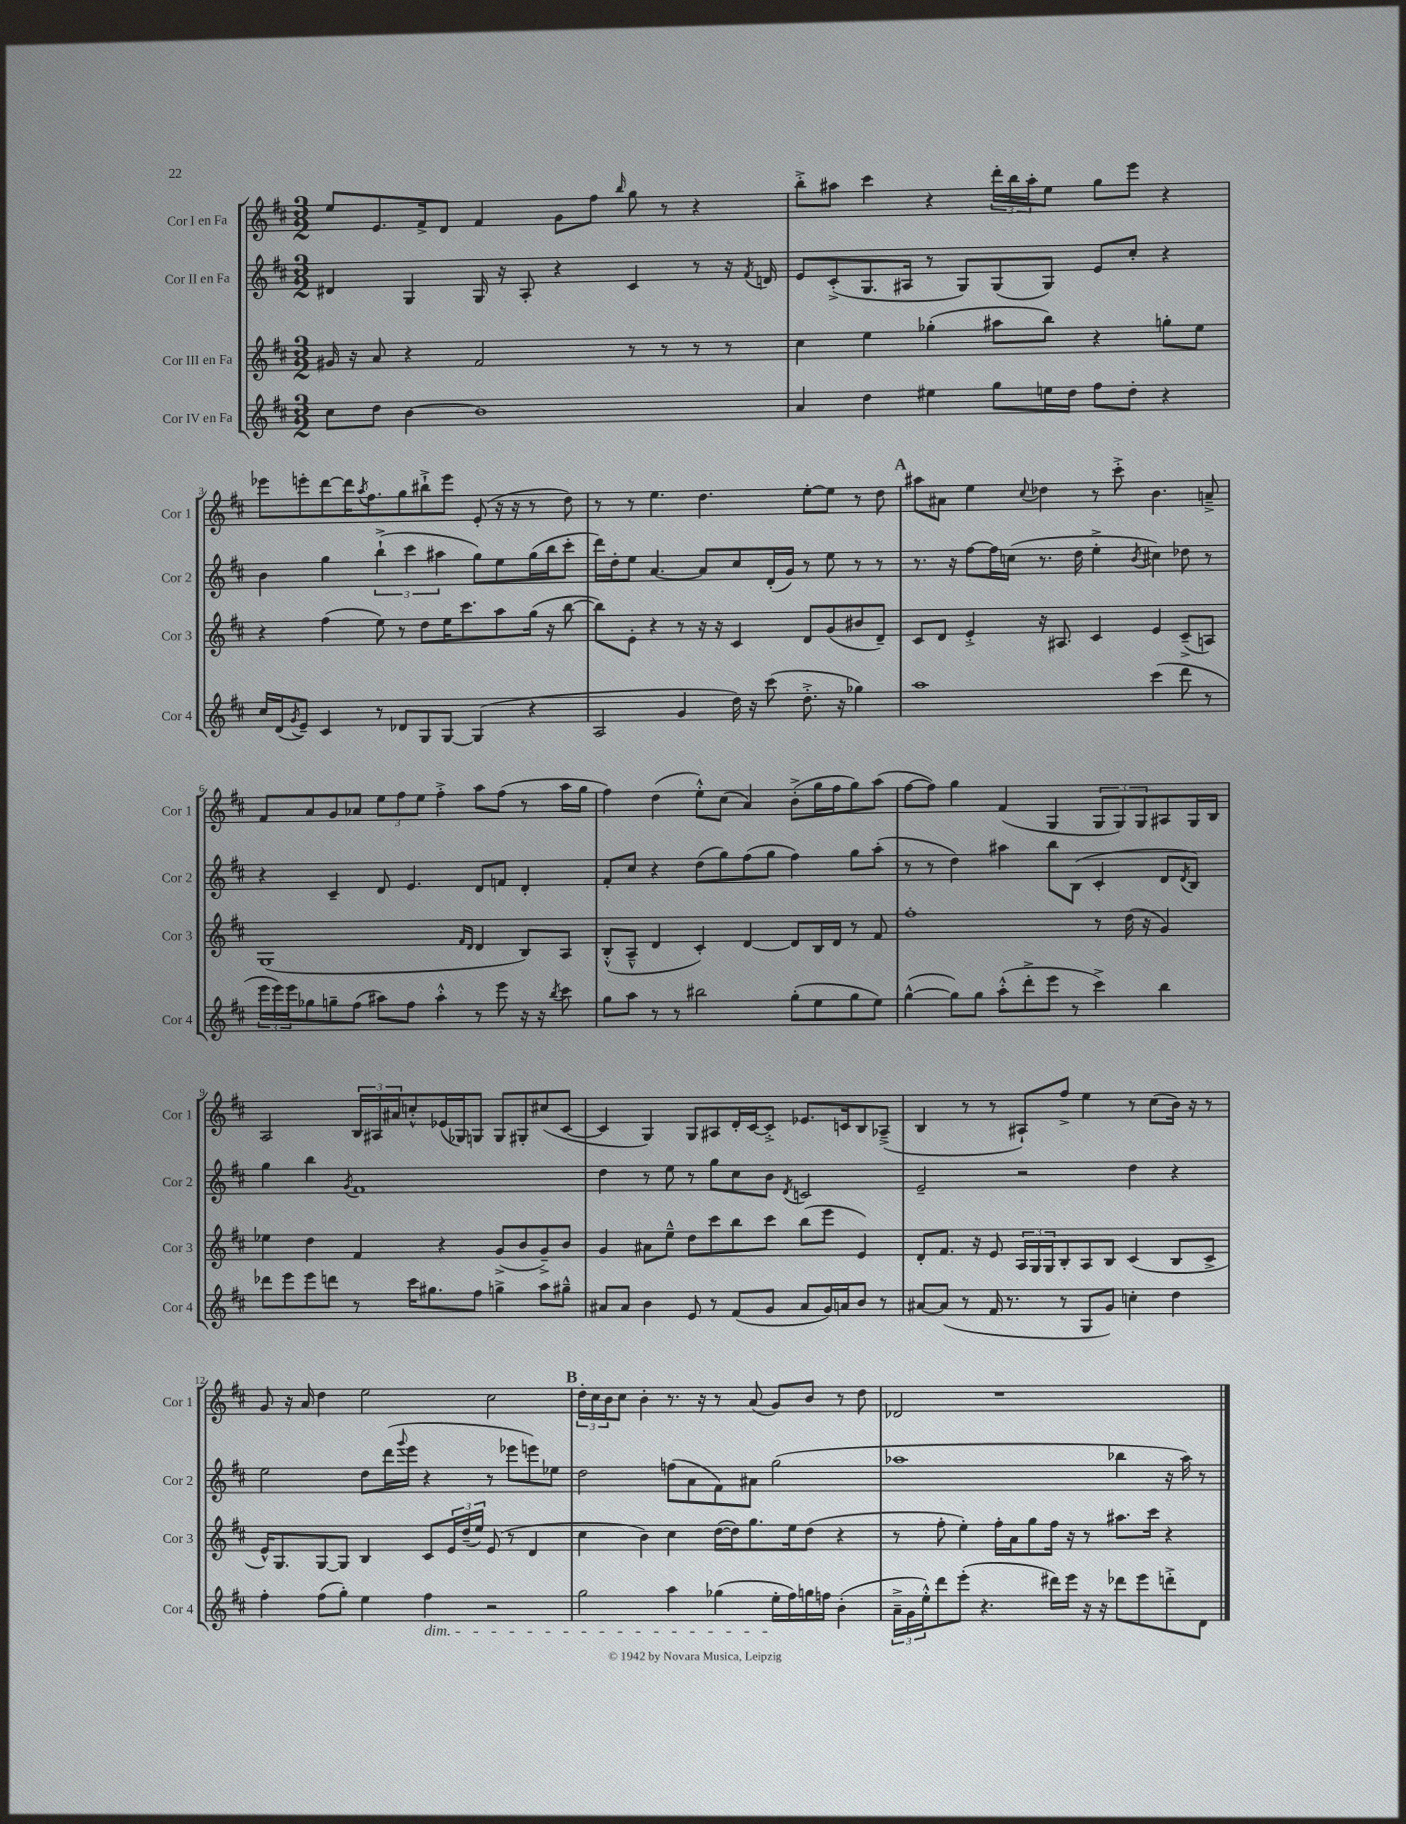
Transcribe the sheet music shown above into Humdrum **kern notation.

**kern	**kern	**kern	**kern
*part4	*part3	*part2	*part1
*staff4	*staff3	*staff2	*staff1
*I"Cor IV en Fa	*I"Cor III en Fa	*I"Cor II en Fa	*I"Cor I en Fa
*I'Cor 4	*I'Cor 3	*I'Cor 2	*I'Cor 1
*clefG2	*clefG2	*clefG2	*clefG2
*k[f#c#]	*k[f#c#]	*k[f#c#]	*k[f#c#]
*M3/2	*M3/2	*M3/2	*M3/2
=1	=1	=1	=1
8cc#\L	16g#X/	4d#X/	8ee/L
.	16r	.	.
8dd\J	8a/	.	8.e/
[4b\	4r	4G/	.
.	.	.	16f#^/k
.	.	.	8d/J
1b]	2f#/	16G/	4f#/
.	.	16r	.
.	.	8A'/	.
.	.	4r	8g\L
.	.	.	8ff#\J
.	.	.	16qqbb/
.	8r	4c#/	8gg\
.	8r	.	8r
.	8r	8r	4r
.	8r	16r	.
.	.	8qf#/	.
.	.	16dn/	.
=2	=2	=2	=2
4a/	4cc#\	8e/L	8bb'^\L
.	.	(8c#'^/	8aa#X\J
4dd\	4ee\	8.G/	4ccc#\
.	.	16A#X/Jk	.
4ee#X\	(4gg-X'\	8r	4r
.	.	8G/L)	.
8gg\L	8aa#X\L	(8G/	24ddd'\LL
.	.	.	24bb\
.	.	.	24aa#'\J
16een\L	8bb\J)	8G/J)	8ee\J
16dd\JJ	.	.	.
8ff#\L	4r	8e/L	8gg\L
8dd'\J	.	8cc#'/J	8eee\J
4r	8ggn'\L	4r	4r
.	8ee\J	.	.
!!LO:LB:g=z
=3	=3	=3	=3
16cc#/LL	4r	4b\	8eee-X\L
(16d/J	.	.	.
8qg/	.	.	.
8e~/J)	.	.	8eeen'\
4c#/	(4ff#\	4gg\	[8ddd\
.	.	.	16ddd\K]
.	.	.	8qaa/
.	.	.	8.ff#\
8r	8ee\)	(6bb`^\	.
8d-X/L	8r	.	8gg\
.	.	6ccc#\	.
8G/	8dd\L	.	8bb#X`^\
.	.	6aa#X\	.
[8G/J	16ee\K	.	8eee\J
.	8.ccc#\	.	.
(4G/]	.	8gg\L)	(8e'/
.	8aa\	8ee\	16r
.	.	.	16r
4r	(16gg\Jk	(16gg\L	8r
.	16r	16bb\J	.
.	[8bb\	8ccc#'\J	8dd\)
=4	=4	=4	=4
2A/	8bb\L])	16ddd\LL)	8r
.	.	16dd'\J	.
.	8e'\J	8ee\J	8r
.	4r	[4.a/	4.ee\
4g/	8r	.	.
.	16r	8a/L]	4.dd\
.	16r	.	.
16dd\)	4c#/	8cc#/	.
16r	.	.	.
(8ccc#\	.	(16d'/L	.
.	.	16g/JJ)	.
8.dd'^\	8d/L	8r	[8ee'\L
.	(8g/	8ee\	8ee\J]
16r	.	.	.
4gg-X\)	8b#X/	8r	8r
.	8d~/J)	8r	8dd\
!!LO:REH:place=s1:t=A
=5	=5	=5	=5
1aa	8c#/L	8.r	8aa#X\L
.	8d/J	.	8a#X\J
.	.	16r	.
.	4e'^/	[8ff#\L	4ee\
.	.	16ff#\L]	.
.	.	(16ccn\JJ	.
.	.	.	8qqcc#/
.	16r	8.r	4dd-X\
.	8.A#X/	.	.
.	.	16dd\	.
.	4c#/	4ee'^\	8r
.	.	.	8ccc#'^\
.	.	8qb/	.
(4ccc#\	4e/	4cc#X\)	4.b\
8ddd\	(8c#~^/L	8dd-X\	.
8r	8An/J)	8r	8an~^/
!!LO:LB:g=z
=6	=6	=6	=6
24eee\LL	(1G	4r	8f#/L
24eee\)	.	.	.
24eee\J	.	.	.
8gg-X\	.	.	8a/
8ggn~\	.	4c#~/	8g/
(8ff#\J	.	.	8a-X/J
8aa#X\L)	.	8d/	12ee\L
.	.	.	12ff#\
8ff#\J	.	4.e/	.
.	.	.	12ee\J
4aa#'^^\	.	.	4ff#'^\
.	16qqf#/LL	.	.
.	16qqd/JJ	.	.
8r	4d/	8d/L	8aa\L
8eee\	.	8fn/J	(8ff#\J
16r	8B/L)	4d'/	8r
16r	.	.	.
8qbb/	.	.	.
8ccc#\	8A/J	.	16aa\LL
.	.	.	16gg\JJ
=7	=7	=7	=7
8gg\L	(8B'^^/L	8f#'/L	4ff#\)
8aa\J	8A~^^/J	8cc#/J	.
8r	4d/	4r	(4dd\
8r	.	.	.
2bb#X\	4c#'/)	(8dd\L	8ee'^^\L)
.	.	8gg\)	(8cc#\J
.	[4d/	(8ff#\	4a/)
.	.	8gg\J	.
(8gg'\L	8d/L]	4ff#\)	(8b'^\L
8ee\	16B/L	.	16gg\L
.	16d/JJ	.	16ff#\J
8gg\	8r	8gg\L	8gg\)
8ee\J)	8f#/	(8aa'\J	(8aa\J
=8	=8	=8	=8
([4gg^^\	1ff#'	8r	[8ff#\L
.	.	8r	8ff#\J])
8gg\L])	.	4dd\)	4gg\
8gg\J	.	.	.
(8aa'^^\L	.	4aa#X\	(4f#/
8ddd'^\	.	.	.
8eee\J	.	8bb\L	4G/
8r	.	(8B\J	.
4ccc#^\)	8r	4c#'/	12G/L
.	.	.	12G/)
.	(16dd\	.	.
.	.	.	12G/
.	16r	.	.
4bb\	4g/)	8d/L	8A#X/
.	.	8qd/	.
.	.	8B/J)	16G/L
.	.	.	16B/JJ
!!LO:LB:g=z
=9	=9	=9	=9
8ddd-X\L	4ee-X\	4gg\	2A/
8eee\	.	.	.
8eee\	4dd\	4bb\	.
8dddn\J	.	.	.
.	.	8qg/	.
8r	4f#/	1f#	24B/LL
.	.	.	24A#X/
.	.	.	24a#X/J
16ccc#\KL	.	.	8ccn'^^/
8.gg#X\	.	.	.
.	4r	.	(16e-X/L
.	.	.	16G-X/J)
8ff#\J	.	.	8Gn/J
4ggn^\	(8g^/L	.	8G/L
.	8b/	.	8G#X'/
8aa\L	8g~^/)	.	(8cc#X/
8gg#X~^^\J	8b/J	.	[8c#/J
=10	=10	=10	=10
8a#X/L	4g/	4dd\	4c#/]
8a#/J	.	.	.
4b\	8a#X\L	8r	4G/)
.	8ee~^^\J	8ee\	.
8e/	8dd\L	8r	8G/L
8r	8ccc#\	8gg\L	8A#X/
(8f#/L	8bb\	8cc#\	16d'/L
.	.	.	[16c#/J
8g/J	8ccc#\J	8b\J	8c#'^/J]
.	.	8qd/	.
8a#/L	(8bb\L	2cn/	8.e-X/L
16g/L)	8eee\J	.	.
16an/J	.	.	16cn/k
8b/J	4e/)	.	8B/
8r	.	.	(8A-X~^/J
=11	=11	=11	=11
[8a#X/L	8d'/L	2e~/	4B/
(8a#/J]	8.f#/J	.	.
8r	.	.	8r
.	16r	.	.
16f#/	8e/	.	8r
8.r	.	.	.
.	24A/LL	2r	8A#X`/L)
.	24G/	.	.
.	24G/J	.	.
8r	8B'/	.	8ff#^/J
8G/L	8A/	.	4ee\
8g/J)	8B/J	.	.
4ccn'\	(4c#/	4dd\	8r
.	.	.	(8cc#\L
4dd\	8B/L	4r	16b\Jk)
.	.	.	16r
.	8c#^/J	.	8r
!!LO:LB:g=z
=12	=12	=12	=12
4ff#'\	16e^^/KL)	2ee\	8g/
.	8.G/	.	.
.	.	.	16r
.	.	.	16a/
(8ff#\L	[8G/	.	4dd\
8gg'\J)	8G/J]	.	.
4ee\	4B/	8dd\L	2ee\
.	.	(16ddd\L	.
.	.	8qqggg/	.
.	.	16eee\JJ	.
!LO:TX:b:i:t=dim.	!	!	!
4ff#\	8c#/L	4r	.
.	24e/L	.	.
.	(24dd~/	.	.
.	24ee/JJ)	.	.
2r	(8e/	8r	2cc#\
.	8r	8eee-X\L	.
.	4d/	8eeen\)	.
.	.	8ee-X\J	.
!!LO:REH:place=s1:t=B
=13	=13	=13	=13
2gg\	4cc#\	2dd\	24dd'\LL
.	.	.	24cc#\
.	.	.	24b\J
.	.	.	8cc#\J
.	4b\)	.	4b'\
4aa\	4cc#\	(8ffn\L	8.r
.	.	8a\	.
.	.	.	16r
(4gg-X\	([16dd\LL	8f#\)	8r
.	16dd\J])	.	.
.	8.gg\	8a#X\J	(8a/
16ee'\LL	.	(2gg\	8g/L)
16ff#\)	16ee\k	.	.
16ggn\	(8dd\J	.	8b/J
16ffn\JJ	.	.	.
(4b'\	4r	.	8r
.	.	.	8dd\
=14	=14	=14	=14
24a~^\LL	8r	1aa-X	2d-X/
24g\	.	.	.
24ee'^^\J)	.	.	.
8ddd\	8ff#'\	.	.
(8eee'\J	4ee'\)	.	.
4.r	.	.	.
.	16ff#'\LL	.	1r
.	16a\J	.	.
.	8gg\	.	.
16ddd#X\LL)	16ff#\Jk	.	.
16eee\JJ	16r	.	.
16r	8r	.	.
16r	.	.	.
8ddd-X\L	8.aa#X\L	4bb-X\	.
8eee\	.	.	.
.	16ccc#\Jk	.	.
8dddn'^\	4r	16r	.
.	.	16aa-\)	.
8d\J	.	8r	.
==	==	==	==
*-	*-	*-	*-
